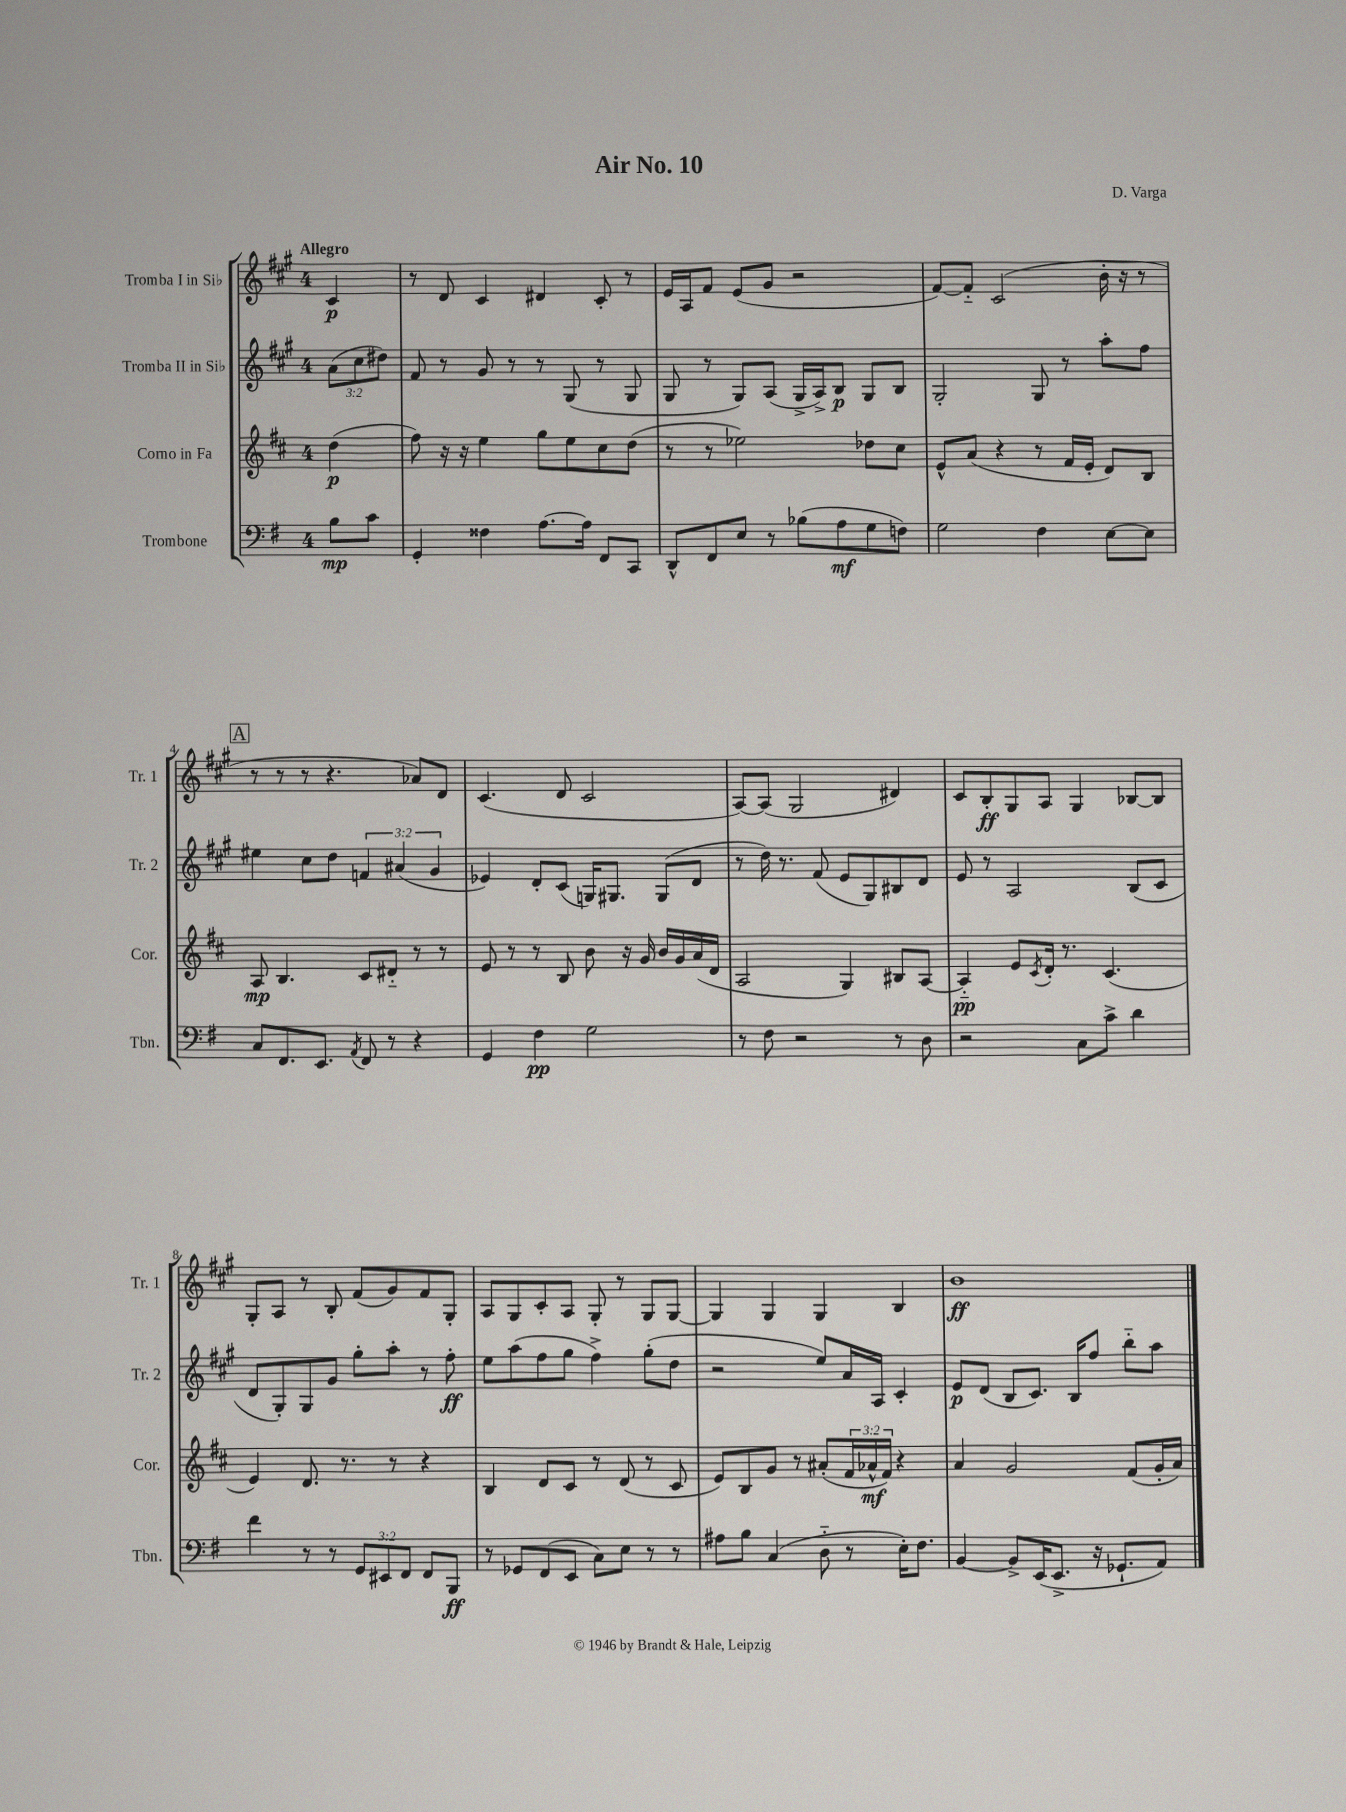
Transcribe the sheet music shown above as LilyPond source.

\header { title = "Air No. 10" composer = "D. Varga" }
<<
\new StaffGroup <<
\new Staff = "s0" \with { instrumentName = "Tromba I in Sib" shortInstrumentName = "Tr. 1" } {
    \clef treble \key a \major \once \override Staff.TimeSignature.style = #'single-digit \time 4/4 \partial 4 \tempo "Allegro"
    cis'4\p |
    r8 d'8 cis'4 dis'4 cis'8-. r8 |
    e'16 a16 fis'8 e'8( gis'8 r2 |
    fis'8~) fis'8-_ cis'2( b'16-. r16 r8 |
    \mark \markup { \box "A" } r8 r8 r8 r4. aes'8) d'8 |
    cis'4.( d'8 cis'2 |
    a8~) a8( gis2 dis'4) |
    cis'8 b8-.\ff gis8 a8 gis4 bes8~ bes8 |
    gis8-. a8 r8 b8-. fis'8( gis'8) fis'8 gis8-. |
    a8 gis8 cis'8-. a8 gis8-. r8 gis8 gis8~ |
    gis4 gis4 gis4 b4 |
    b'1\ff \bar "|." |
}
\new Staff = "s1" \with { instrumentName = "Tromba II in Sib" shortInstrumentName = "Tr. 2" } {
    \clef treble \key a \major \once \override Staff.TimeSignature.style = #'single-digit \time 4/4 \override Staff.TupletNumber.text = #tuplet-number::calc-fraction-text \partial 4
    \tuplet 3/2 { a'8( cis''8 dis''8) } |
    fis'8 r8 gis'8 r8 r8 gis8( r8 gis8 |
    gis8 r8 gis8) a8( gis16-> a16->) b8\p gis8 b8 |
    gis2-. gis8 r8 a''8-. fis''8 |
    \mark \markup { \box "A" } eis''4 cis''8 d''8 \tuplet 3/2 { f'4 ais'4( gis'4 } |
    ees'4) d'8-. cis'8( g16) gis8. gis8( d'8 |
    r8 d''16) r8. fis'8( e'8 gis8) bis8 d'8 |
    e'8 r8 a2 b8( cis'8 |
    d'8 gis8-.) gis8 gis'8 gis''8-. a''8-. r8 fis''8-.\ff |
    e''8 a''8( fis''8 gis''8 fis''4->) gis''8-.( d''8 |
    r2 e''8) a'16 a16 cis'4-. |
    e'8\p d'8( b8 cis'8.) b16 fis''8 b''8-_ a''8 \bar "|." |
}
\new Staff = "s2" \with { instrumentName = "Corno in Fa" shortInstrumentName = "Cor." } {
    \clef treble \key d \major \once \override Staff.TimeSignature.style = #'single-digit \time 4/4 \override Staff.TupletNumber.text = #tuplet-number::calc-fraction-text \partial 4
    d''4\p( |
    fis''8) r16 r16 e''4 g''8 e''8 cis''8 d''8( |
    r8 r8 ees''2) des''8 cis''8 |
    e'8-^ a'8( r4 r8 fis'16 e'16-. d'8) b8 |
    \mark \markup { \box "A" } a8\mp b4. cis'8 dis'8-_ r8 r8 |
    e'8 r8 r8 b8 b'8 r16 g'16 b'16 g'16 a'16( d'16 |
    a2 g4) bis8 a8~ |
    a4-_\pp e'8 \acciaccatura { cis'8 } d'16-. r8. cis'4.( |
    e'4) d'8. r8. r8 r4 |
    b4 d'8 cis'8 r8 d'8( r8 cis'8 |
    e'8) b8 g'8 r8 ais'8-.( \tuplet 3/2 { fis'16 aes'16-^\mf fis'16) } r4 |
    a'4 g'2 fis'8( g'16-. a'16) \bar "|." |
}
\new Staff = "s3" \with { instrumentName = "Trombone" shortInstrumentName = "Tbn." } {
    \clef bass \key g \major \once \override Staff.TimeSignature.style = #'single-digit \time 4/4 \override Staff.TupletNumber.text = #tuplet-number::calc-fraction-text \partial 4
    b8\mp c'8 |
    g,4-. fisis4 a8.~ a16 fis,8 c,8 |
    d,8-^ fis,8 e8 r8 bes8( a8\mf g8 f8) |
    g2 fis4 e8~ e8 |
    \mark \markup { \box "A" } c8 fis,8. e,8. \acciaccatura { a,8 } fis,8 r8 r4 |
    g,4 fis4\pp g2 |
    r8 fis8 r2 r8 d8 |
    r2 c8 c'8-> d'4 |
    fis'4 r8 r8 \tuplet 3/2 { g,8 eis,8 fis,8 } fis,8 b,,8\ff |
    r8 ges,8 fis,8( e,8 c8) e8 r8 r8 |
    ais8 b8 c4( d8-_ r8 e16-.) fis8. |
    b,4~ b,8-> e,16( e,8.-> r16 ges,8.-! a,8) \bar "|." |
}
>>
>>
